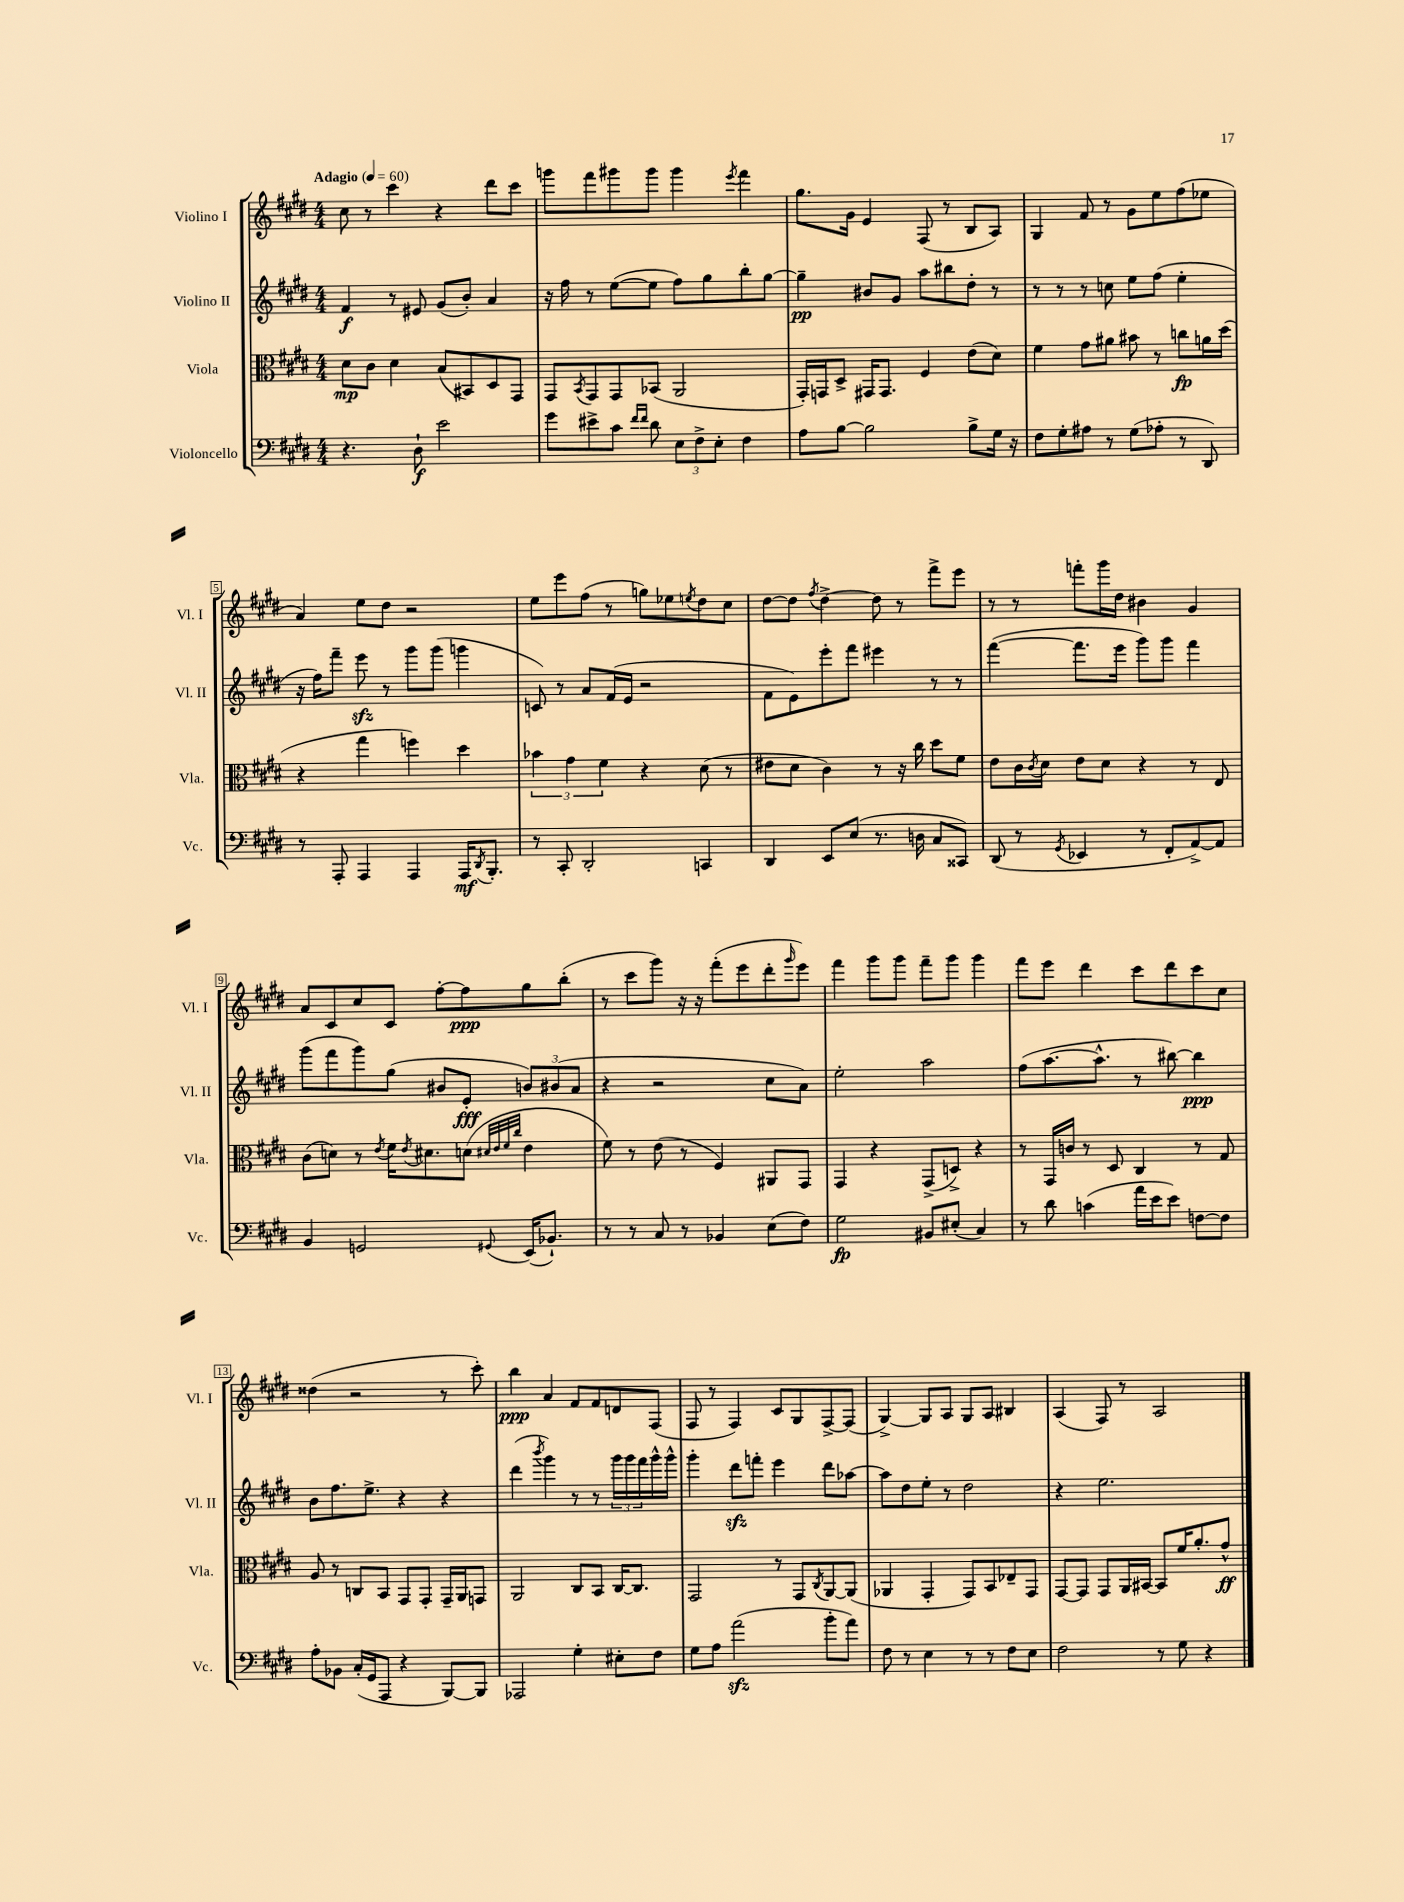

**kern	**dynam	**kern	**dynam	**kern	**dynam	**kern	**dynam
*part4	*part4	*part3	*part3	*part2	*part2	*part1	*part1
*staff4	*staff4	*staff3	*staff3	*staff2	*staff2	*staff1	*staff1
*I"Violoncello	*	*I"Viola	*	*I"Violino II	*	*I"Violino I	*
*I'Vc.	*	*I'Vla.	*	*I'Vl. II	*	*I'Vl. I	*
*clefF4	*	*clefC3	*	*clefG2	*	*clefG2	*
*k[f#c#g#d#]	*	*k[f#c#g#d#]	*	*k[f#c#g#d#]	*	*k[f#c#g#d#]	*
*M4/4	*	*M4/4	*	*M4/4	*	*M4/4	*
*MM60	*	*MM60	*	*MM60	*	*MM60	*
=1	=1	=1	=1	=1	=1	=1	=1
!	!	!	!	!	!	!LO:TX:a:B:t=Adagio	!
4.r	.	8d#\L	mp	4f#/	f	8cc#\	.
.	.	8c#\J	.	.	.	8r	.
.	.	4d#\	.	8r	.	4ccc#\	.
8D#`\	f	.	.	8e#X/	.	.	.
2e\	.	(8B/L	.	(8g#/L	.	4r	.
.	.	8BB#X/)	.	8b'/J)	.	.	.
.	.	8D#/	.	4a/	.	8ddd#\L	.
.	.	8GG#/J	.	.	.	8ccc#\J	.
=2	=2	=2	=2	=2	=2	=2	=2
8g#\L	.	8GG#/L	.	16r	.	8gggn\L	.
.	.	.	.	16ff#\	.	.	.
.	.	8qBB/	.	.	.	.	.
8e#X^\	.	8GG#/	.	8r	.	8fff#\	.
8c#\J	.	8GG#/	.	([8ee\L	.	8ggg#X\	.
16qqf#/LL	.	.	.	.	.	.	.
16qqf#/JJ	.	.	.	.	.	.	.
8d#\	.	(8BB-X/J	.	8ee\J]	.	8ggg#\J	.
12E\L	.	2AA/	.	8ff#\L)	.	4ggg#\	.
12F#^\	.	.	.	.	.	.	.
.	.	.	.	8gg#\	.	.	.
12E'\J	.	.	.	.	.	.	.
.	.	.	.	.	.	8qeee/	.
4F#\	.	.	.	8bb'\	.	4fff#\	.
.	.	.	.	[8gg#\J	.	.	.
=3	=3	=3	=3	=3	=3	=3	=3
8A\L	.	16GG#'/LL)	.	4gg#~\]	pp	8.gg#\L	.
.	.	16GGn/J	.	.	.	.	.
[8B\J	.	8D#^/J	.	.	.	.	.
.	.	.	.	.	.	16g#\Jk	.
2B\]	.	16GG#X/KL	.	8b#X/L	.	4e/	.
.	.	8.GG#/J	.	.	.	.	.
.	.	.	.	8g#/J	.	.	.
.	.	4F#/	.	8aa\L	.	(8F#/	.
.	.	.	.	8bb#X\	.	8r	.
8B^\L	.	(8e\L	.	8dd#'\J	.	8B/L	.
16G#\Jk	.	8d#\J)	.	8r	.	8A/J)	.
16r	.	.	.	.	.	.	.
=4	=4	=4	=4	=4	=4	=4	=4
8F#\L	.	4f#\	.	8r	.	4G#/	.
8G#'\	.	.	.	8r	.	.	.
8A#X\J	.	8g#\L	.	8r	.	8f#/	.
8r	.	8a#X\J	.	8ccn\	.	8r	.
(8G#\L	.	8b#X\	.	8ee\L	.	8g#\L	.
8A-X'\J	.	8r	.	(8ff#\J	.	8ee\	.
8r	.	8ccn\L	fp	4ee'\	.	(8ff#\	.
8DD#/)	.	16an\L	.	.	.	8ee-X\J	.
.	.	(16dd#\JJ	.	.	.	.	.
!!LO:LB:g=z
=5	=5	=5	=5	=5	=5	=5	=5
8r	.	4r	.	16r	.	4a/)	.
.	.	.	.	16ff#\KL)	.	.	.
8AAA'/	.	.	.	8fff#~\J	.	.	.
4AAA/	.	4gg#\	.	8eeezz\	.	8ee\L	.
.	.	.	.	8r	.	8dd#\J	.
4AAA/	.	4ffn\)	.	8ggg#\L	.	2r	.
.	.	.	.	(8ggg#\J	.	.	.
16AAA/KL	mf	4dd#\	.	4gggn\	.	.	.
8qDD#/	.	.	.	.	.	.	.
8.BBB'/J	.	.	.	.	.	.	.
=6	=6	=6	=6	=6	=6	=6	=6
8r	.	6b-X\	.	8cn/)	.	8ee\L	.
8CC#'/	.	.	.	8r	.	8eee\	.
.	.	6g#\	.	.	.	.	.
2DD#'/	.	.	.	8a/L	.	(8ff#\J	.
.	.	6f#\	.	.	.	.	.
.	.	.	.	(16f#/L	.	8r	.
.	.	.	.	16e/JJ	.	.	.
.	.	4r	.	2r	.	8ggn\L)	.
.	.	.	.	.	.	8ee-X\	.
.	.	.	.	.	.	8qeen/	.
4CCn/	.	(8d#\	.	.	.	8dd#\	.
.	.	8r	.	.	.	8cc#\J	.
=7	=7	=7	=7	=7	=7	=7	=7
4DD#/	.	8e#X\L	.	8f#\L	.	[8dd#\L	.
.	.	8d#\J	.	8e\)	.	8dd#\J]	.
.	.	.	.	.	.	8qff#/	.
8EE/L	.	4c#\)	.	8eee'\	.	[4dd#^\	.
(8E/J	.	.	.	8fff#\J	.	.	.
8.r	.	8r	.	4eee#X\	.	8dd#\]	.
.	.	16r	.	.	.	8r	.
16Dn\	.	16cc#\	.	.	.	.	.
8C#/L	.	8dd#\L	.	8r	.	8fff#^\L	.
8CC##X/J)	.	8f#\J	.	8r	.	8eee\J	.
=8	=8	=8	=8	=8	=8	=8	=8
(8DD#/	.	8e\L	.	([4fff#\	.	8r	.
8r	.	16c#\L	.	.	.	8r	.
.	.	8qc#/	.	.	.	.	.
.	.	16d#\JJ	.	.	.	.	.
8qGG#/	.	.	.	.	.	.	.
4EE-X/	.	8e\L	.	8.fff#\L]	.	8fffn'\L	.
.	.	8d#\J	.	.	.	16ggg#\L	.
.	.	.	.	16eee\Jk	.	16dd#\JJ	.
8r	.	4r	.	8ggg#\L)	.	4b#X\	.
8FF#'/L	.	.	.	8ggg#\J	.	.	.
[8AA^/)	.	8r	.	4fff#\	.	4g#/	.
8AA/J]	.	8E/	.	.	.	.	.
!!LO:LB:g=z
=9	=9	=9	=9	=9	=9	=9	=9
4BB/	.	(8c#\L	.	(8ggg#\L	.	8a/L	.
.	.	8dn\J)	.	8fff#\	.	8c#/	.
2GGn/	.	8r	.	8ggg#\)	.	8cc#/	.
.	.	8qe/	.	.	.	.	.
.	.	16f#\KL	.	(8gg#\J	.	8c#/J	.
.	.	8qe/	.	.	.	.	.
.	.	8.d#X\	.	.	.	.	.
.	.	.	.	8b#X/L	.	[8ff#'\L	.
.	.	(8dn\J	.	8e'/J	fff	8ff#\]	ppp
.	.	32qqd#X/LLL	.	.	.	.	.
.	.	32qqe/	.	.	.	.	.
.	.	32qqf#/	.	.	.	.	.
8qqGG#X/	.	32qqcc#/JJJ	.	.	.	.	.
(16EE/KL	.	4e\	.	12bn/L)	.	8gg#\	.
8.BB-X`/J)	.	.	.	.	.	.	.
.	.	.	.	(12b#X/	.	.	.
.	.	.	.	.	.	(8bb'\J	.
.	.	.	.	12a/J	.	.	.
=10	=10	=10	=10	=10	=10	=10	=10
8r	.	8f#\)	.	4r	.	8r	.
8r	.	8r	.	.	.	8ccc#\L	.
8C#/	.	(8e\	.	2r	.	8ggg#\J)	.
8r	.	8r	.	.	.	16r	.
.	.	.	.	.	.	16r	.
4BB-X/	.	4F#/)	.	.	.	(8fff#'\L	.
.	.	.	.	.	.	8eee\	.
(8E\L	.	8AA#X/L	.	8cc#\L	.	8ddd#'\	.
.	.	.	.	.	.	16qqggg#/	.
8F#\J)	.	8GG#/J	.	8a\J)	.	8eee\J)	.
=11	=11	=11	=11	=11	=11	=11	=11
2G#\	fp	4GG#/	.	2ee'\	.	4fff#\	.
.	.	4r	.	.	.	8ggg#\L	.
.	.	.	.	.	.	8ggg#\J	.
8BB#X/L	.	(8GG#^/L	.	2aa\	.	8fff#~\L	.
(8E#X'/J	.	8Dn^/J)	.	.	.	8ggg#\J	.
4C#/)	.	4r	.	.	.	4ggg#\	.
=12	=12	=12	=12	=12	=12	=12	=12
8r	.	8r	.	(8ff#\L	.	8fff#\L	.
8d#\	.	16GG#/LL	.	[8.aa\	.	8eee\J	.
.	.	16cn/JJ	.	.	.	.	.
(4cn\	.	8r	.	.	.	4ddd#\	.
.	.	.	.	8.aa^^\J]	.	.	.
.	.	8D#/	.	.	.	.	.
16a\LL	.	4C#/	.	8r	.	8ccc#\L	.
16e\J	.	.	.	.	.	.	.
8e\J)	.	.	.	[8bb#X\)	.	8ddd#\	.
[8Fn\L	.	8r	.	4bb#\]	ppp	8ccc#\	.
8F\J]	.	8G#/	.	.	.	8cc#\J	.
!!LO:LB:g=z
=13	=13	=13	=13	=13	=13	=13	=13
8A'\L	.	8A/	.	8b\L	.	(4dd##X\	.
8BB-X\J	.	8r	.	8.ff#\	.	.	.
(16C#'/LL	.	8Cn/L	.	.	.	2r	.
16GG#/J	.	.	.	8.ee^\J	.	.	.
8AAA/J	.	8BB/J	.	.	.	.	.
4r	.	8GG#/L	.	4r	.	.	.
.	.	8GG#'/J	.	.	.	.	.
[8BBB/L)	.	16GG#~/LL	.	4r	.	8r	.
.	.	16AA/J	.	.	.	.	.
8BBB/J]	.	8GGn/J	.	.	.	8ccc#'\)	.
=14	=14	=14	=14	=14	=14	=14	=14
2AAA-X/	.	2AA/	.	(4ddd#\	.	4bb\	ppp
.	.	.	.	8qbbb/	.	.	.
.	.	.	.	4ggg#\)	.	4a/	.
4G#'\	.	8C#/L	.	8r	.	8f#/L	.
.	.	8BB/J	.	8r	.	8f#/	.
8E#X'\L	.	[16C#/KL	.	24ggg#\LL	.	8dn/	.
.	.	.	.	24ggg#\	.	.	.
.	.	8.C#/J]	.	.	.	.	.
.	.	.	.	24fff#\	.	.	.
8F#\J	.	.	.	16ggg#^^\	.	(8F#/J	.
.	.	.	.	16ggg#^^\JJ	.	.	.
=15	=15	=15	=15	=15	=15	=15	=15
8G#\L	.	2GG#/	.	4ggg#'\	.	8F#/	.
8A\J	.	.	.	.	.	8r	.
(2azz\	.	.	.	8ddd#zz\L	.	4F#/)	.
.	.	.	.	8fffn'\J	.	.	.
.	.	8r	.	4eee\	.	8c#/L	.
.	.	8GG#/L	.	.	.	8G#/	.
.	.	8qC#/	.	.	.	.	.
8b'\L	.	[8AA/	.	8ddd#\L	.	[8F#^/	.
8a\J)	.	(8AA/J]	.	[8aa-X\J	.	(8F#/J]	.
=16	=16	=16	=16	=16	=16	=16	=16
8F#\	.	4AA-X/	.	8aa-\L]	.	[4G#^/)	.
8r	.	.	.	8dd#\	.	.	.
4E\	.	4GG#'/	.	8ee'\J	.	8G#/L]	.
.	.	.	.	8r	.	8A/J	.
8r	.	8GG#/L)	.	2dd#\	.	8G#/L	.
8r	.	8BB/	.	.	.	8A/J	.
8F#\L	.	8E-X~/	.	.	.	4B#X/	.
8E\J	.	8GG#/J	.	.	.	.	.
=17	=17	=17	=17	=17	=17	=17	=17
2F#\	.	[8GG#/L	.	4r	.	(4A/	.
.	.	8GG#/J]	.	.	.	.	.
.	.	8GG#/L	.	2.ee\	.	8F#/)	.
.	.	16AA/L	.	.	.	8r	.
.	.	[16BB#X/JJ	.	.	.	.	.
8r	.	8BB#/L]	.	.	.	2A/	.
8G#\	.	16f#/K	.	.	.	.	.
.	.	8.a'/	.	.	.	.	.
4r	.	.	.	.	.	.	.
.	.	8g#^^/J	ff	.	.	.	.
==	==	==	==	==	==	==	==
*-	*-	*-	*-	*-	*-	*-	*-
